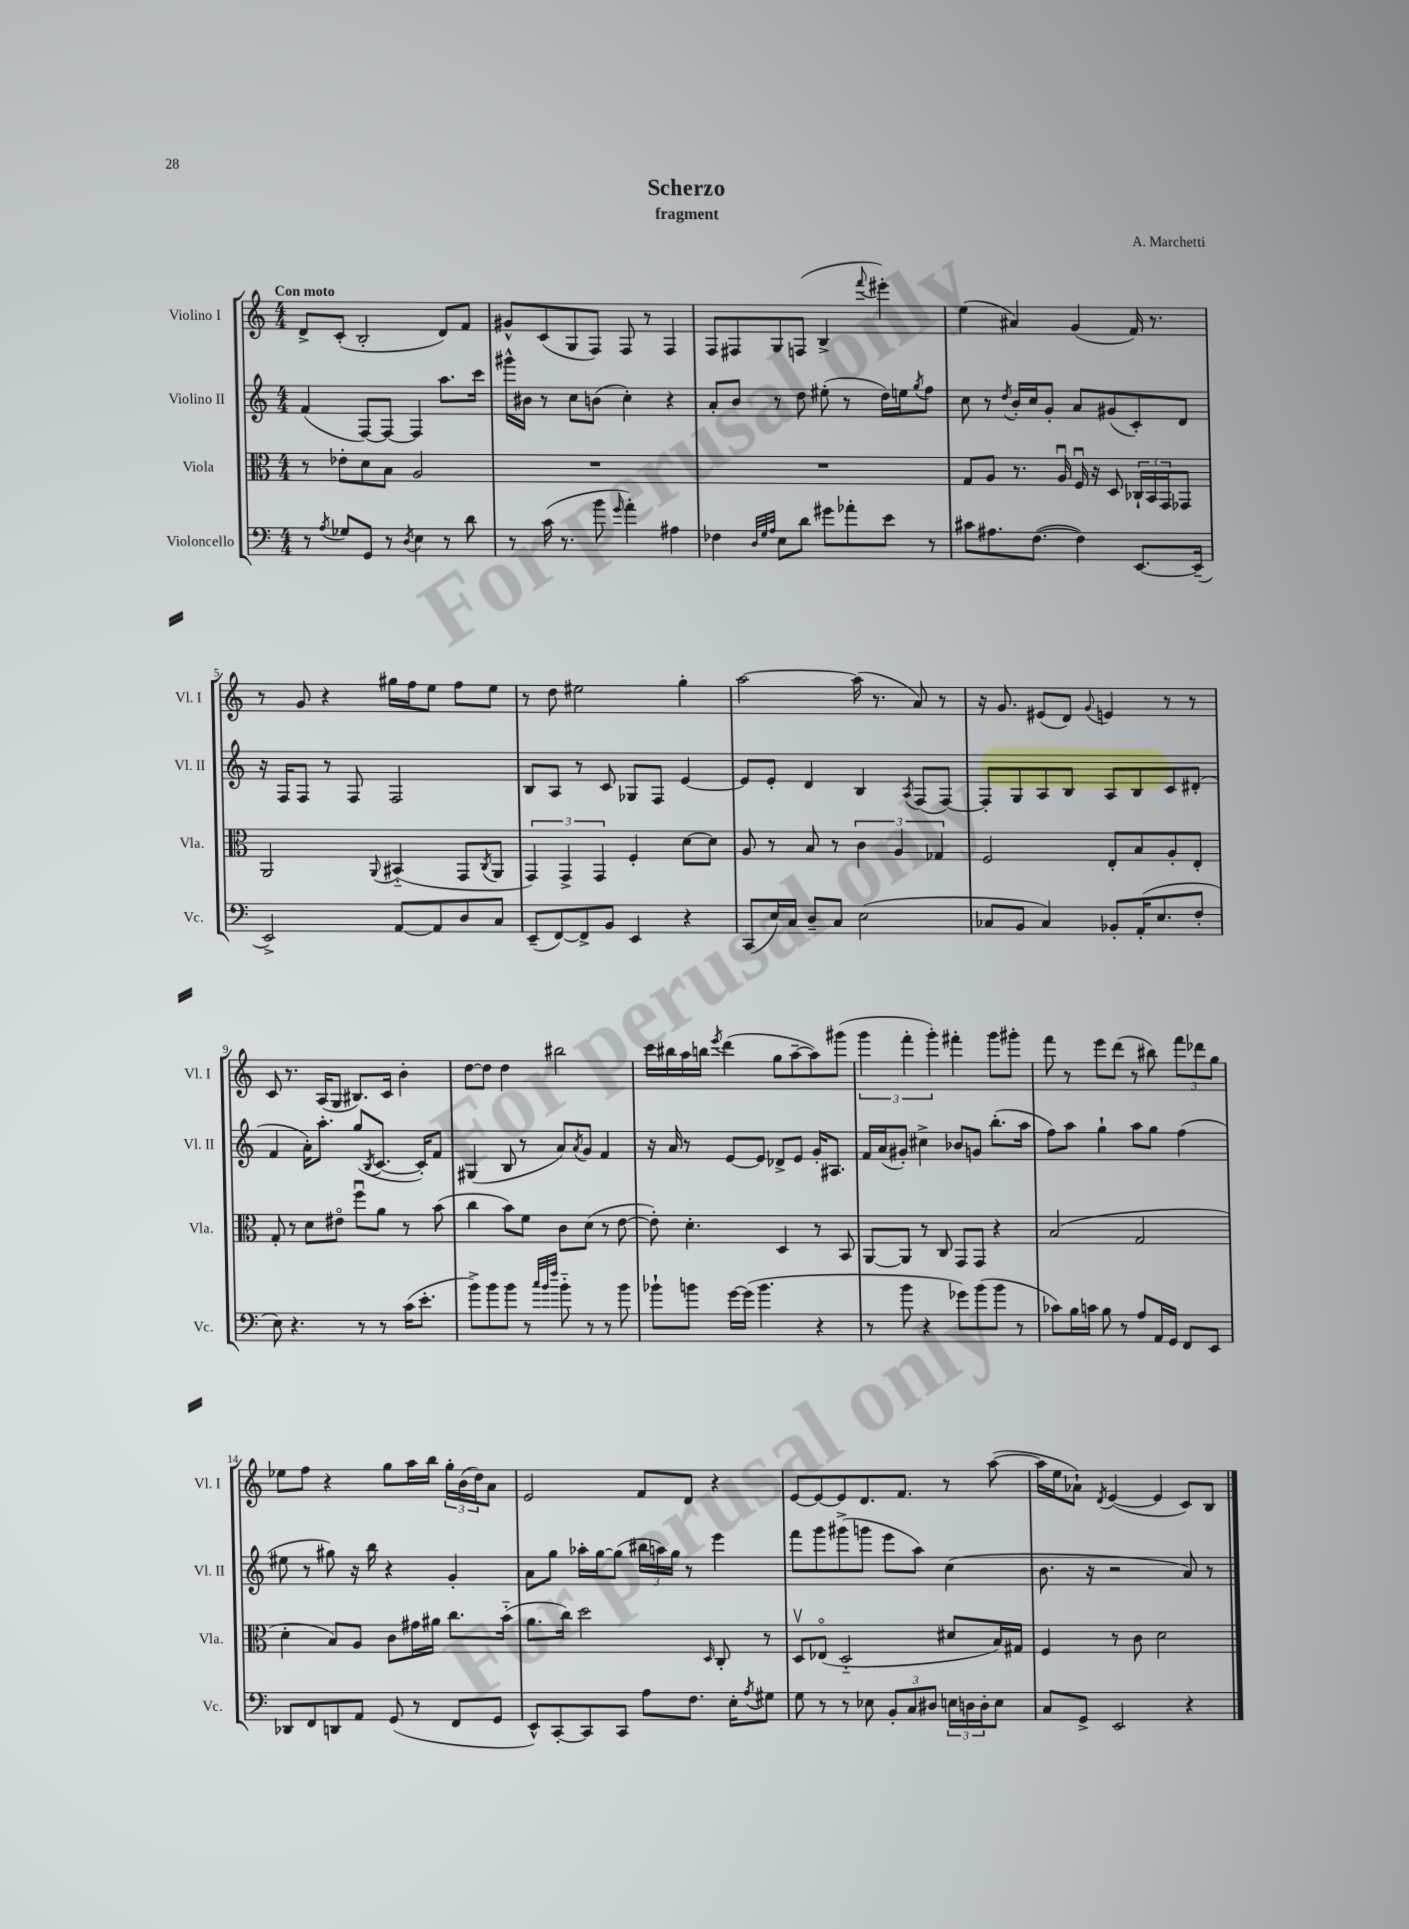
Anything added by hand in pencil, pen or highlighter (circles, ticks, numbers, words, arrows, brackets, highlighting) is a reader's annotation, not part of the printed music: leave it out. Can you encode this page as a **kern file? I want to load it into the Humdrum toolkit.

**kern	**kern	**kern	**kern
*part4	*part3	*part2	*part1
*staff4	*staff3	*staff2	*staff1
*I"Violoncello	*I"Viola	*I"Violino II	*I"Violino I
*I'Vc.	*I'Vla.	*I'Vl. II	*I'Vl. I
*clefF4	*clefC3	*clefG2	*clefG2
*k[]	*k[]	*k[]	*k[]
*M4/4	*M4/4	*M4/4	*M4/4
=1	=1	=1	=1
!	!	!	!LO:TX:a:B:t=Con moto
8r	8r	(4f/	8d^/L
8qA/	.	.	.
8G-X/L	8e-X'\L	.	(8c'/J
8GG/J	8d\	[8F/L)	2B'/
8r	8B\J	8F/J_	.
8qD/	.	.	.
4E\	2A/	4F/]	.
8r	.	8.aa\L	8d/L)
8d\	.	.	8f/J
.	.	16ccc\Jk	.
=2	=2	=2	=2
8r	1r	16ggg#X^^\LL	8g#X^^/L
.	.	16b#X\JJ	.
(16c\	.	8r	(8c/
8.r	.	.	.
.	.	8cc\L	8G/
8b\	.	(8bn\J	8F/J)
16qqg/	.	.	.
4a'\)	.	4cc'\)	8F/
.	.	.	8r
4A#X\	.	4r	4F/
=3	=3	=3	=3
4F-X\	1r	8a'/L	8F/L
.	.	8b/J	8F#X/
32qqD/LLL	.	.	.
32qqG/	.	.	.
32qqA/JJJ	.	.	.
8E\L	.	8r	8G/
8d\J	.	8dd\	(8Fn/J
8g#X\L	.	(8ee#X'\	4B^/
8a-X'\	.	8r	.
.	.	.	8qqfff/
8e\J	.	16dd\LL)	4eee#X'\)
.	.	16een\J	.
.	.	8qgg/	.
8r	.	8ff\J	.
=4	=4	=4	=4
8c#X\L	8G/L	8cc\	(4ee\
8.A#X\	8A/J	8r	.
.	.	8qdd/	.
.	8.r	16b'/LL	4a#X/)
([8.F\J	.	16cc/J	.
.	.	8g'/J	.
.	16Au/	.	.
4F\])	16Fu/	8a/L	(4g/
.	16r	.	.
.	8D/	(8g#X/	.
[8.EE/L	24C-X`/LL	8c'/)	16f/)
.	24BB/	.	.
.	.	.	8.r
.	24GG/J	.	.
.	8GG-X/J	8d/J	.
(16EE~/Jk]	.	.	.
!!LO:LB:g=z
=5	=5	=5	=5
2EE^/)	2AA/	16r	8r
.	.	16F/KL	.
.	.	8F/J	8g/
.	.	8r	4r
.	.	8F/	.
.	8qqAA/	.	.
[8AA/L	(4BB#X/	2F/	16gg#X\LL
.	.	.	16ff\J
8AA/]	.	.	8ee\J
8D/	8GG/L	.	8ff\L
.	8qC/	.	.
8C/J	8AA/J	.	8ee\J
=6	=6	=6	=6
(8EE~/L	6GG/)	8B/L	8r
[8FF/)	.	8A/J	8dd\
.	6GG^/	.	.
8FF^/]	.	8r	2ee#X\
.	6GG/	.	.
8BB/J	.	8c/	.
4EE/	4F'/	8G-X/L	.
.	.	8F/J	.
4r	[8d\L	[4e/	4gg'\
.	8d\J]	.	.
=7	=7	=7	=7
(8CC/L	8A/	8e/L]	[2aa\
16E/L)	8r	8e'/J	.
16C/JJ	.	.	.
8D~/L	8B/	4d/	.
8C/J	8r	.	.
(2E\	6c\	4B/	(16aa\]
.	.	.	8.r
.	6A/	.	.
.	.	8qA/	.
.	.	(8F/L	8a/)
.	6G-X/	.	.
.	.	[8F/J)	8r
=8	=8	=8	=8
8C-X/L	2F/	8F'/L]	16r
.	.	.	8.g/
8BB/J	.	8G/	.
4C-/)	.	8A/	(8e#X/L
.	.	8B/J	8d/J)
.	.	.	8qqg/
8BB-X'/L	8E'/L	8A/L	4en/
(16AA'/K	8B/	8B/	.
8.E/	.	.	.
.	8A'/	8c/	8r
8F'/J	8E'/J	(8d#X'/J	8r
!!LO:LB:g=z
=9	=9	=9	=9
8E\)	8G'/	4f/	8c/
4.r	8r	.	8.r
.	8d\L	16a'\KL)	.
.	.	8.aa'\J	(16A/KL
.	8e#X\J	.	8G/J
8r	8ffu\L	(8gg/L	8.B#X/L)
.	.	8qB/	.
8r	8a\J	[8.c/J	.
.	.	.	16c/Jk
(16c\KL	8r	.	4b'\
8.e'\J	.	16c'/KL])	.
.	(8b\	8f/J	.
=10	=10	=10	=10
8b^\L)	4cc\	(4G#X/	[8dd\L
8b\	.	.	8dd\J]
8b\J	8b\L)	8B/	4dd\
8r	8f\J	8r	.
32qqcc/LLL	.	.	.
32qqb/	.	.	.
32qqff/JJJ	.	.	.
8b\	8c\L	8a/L)	2bb#X\
.	.	8qa/	.
8r	(8d\J	8g/J	.
8r	8r	4f/	.
8b\	[8e\	.	.
=11	=11	=11	=11
8b-X`\L	8e'\])	16r	16ccc\LL
.	.	16a/	16bb#X\
8bn\J	4.d'\	8r	16aa\
.	.	.	16bbn\JJ
.	.	.	8qeee/
[16g\LL	.	[8e/L	(4ddd\
(16g\JJ]	.	.	.
4.b\	.	8e/J]	.
.	4D/	8d-X^/L	8gg\L
.	.	8e/J	[8aa~\
4r	8r	16g'/KL	8aa\])
.	.	8.A#X/J	.
.	8BB/	.	(8ggg#X\J
=12	=12	=12	=12
8r	[8AA/L	16f/LL	6ggg\
.	.	(16a/J	.
8b\	8AA/J]	8g#X'/J)	.
.	.	.	6fff'\
4r	8r	4cc#X^\	.
.	.	.	6ggg'\)
.	8C/	.	.
8g-X\L)	8GG/L	8b-X/L	4fff#X'\
(8b\	8GG/J	8gn/J	.
8b\J	4r	(8.bb'\L	8ggg\L
8r	.	.	8ggg#X'\J
.	.	16aa\Jk	.
=13	=13	=13	=13
8c-X\L)	(2B/	8ff\L)	8fff\
16B\L	.	8aa\J	8r
16cn\JJ	.	.	.
8B\	.	4gg`\	8eee\L
8r	.	.	(8ddd\J
8A/L	2G/	8aa\L	8r
16AA/L	.	8gg\J	8bb#X\)
16GG/JJ	.	.	.
8FF/L	.	(4ff\	12fff\L
.	.	.	12ddd-X\
8EE/J	.	.	.
.	.	.	12gg\J
!!LO:LB:g=z
=14	=14	=14	=14
8DD-X/L	4d'\	8ee#X\	8ee-X\L
8FF/	.	8r	8ff\J
8DDn/	8B/L)	8gg#X\)	4r
8AA/J	8A/J	16r	.
.	.	16bb\	.
(8GG/	8c\L	4r	8gg\L
8r	16g#X\L	.	16aa\L
.	16a#X\JJ	.	16bb\JJ
8FF/L	8.cc\L	4g'/	24gg'\LL
.	.	.	(24b\
.	.	.	24dd\J)
8GG/J	.	.	8a\J
.	(16b\Jk	.	.
=15	=15	=15	=15
8EE^^/L)	8.a\L	8a\L	2e/
[8CC'/	.	8gg\J	.
.	16cc\Jk)	.	.
8CC/]	2dd\	16aa-X'\LL	.
.	.	[16gg\J	.
8CC/J	.	(8gg\J]	.
8A\L	.	24bb#X\LL	8f/L
.	.	24aan\)	.
.	.	24gg\JJ	.
8.F\J	.	8r	8d/J
.	16qqD/	.	.
.	8C'/	4eee\	4r
16E'\KL	.	.	.
8qA/	.	.	.
8G#X\J	8r	.	.
=16	=16	=16	=16
8G\	8Dv/L	8fff\L	[8e/L
8r	(8E-X/J	8ggg\	8e/_
8r	2D/	(8ggg#X^\	8e/]
8E-X\	.	8gggn\J	8.d/
12BB'/L	.	8eee\L	.
.	.	.	8.f/J
12C/	.	.	.
.	.	8aa\J)	.
12D#X/J	.	.	.
24En\LL	8d#X/L	(4cc\	8r
24Dn\	.	.	.
24D'\J	.	.	.
8E\J	16B/L)	.	([8aa\
.	16G#X/JJ	.	.
=17	=17	=17	=17
8C/L	4F/	8.b\	16aa\LL]
.	.	.	16ee\J
8GG^/J	.	.	8a-X`\J)
.	.	16r	.
.	.	.	8qd/
2EE/	8r	2r	([4e/
.	8c\	.	.
.	2d\	.	4e/]
4r	.	8a/)	8c/L)
.	.	8r	8B/J
==	==	==	==
*-	*-	*-	*-
